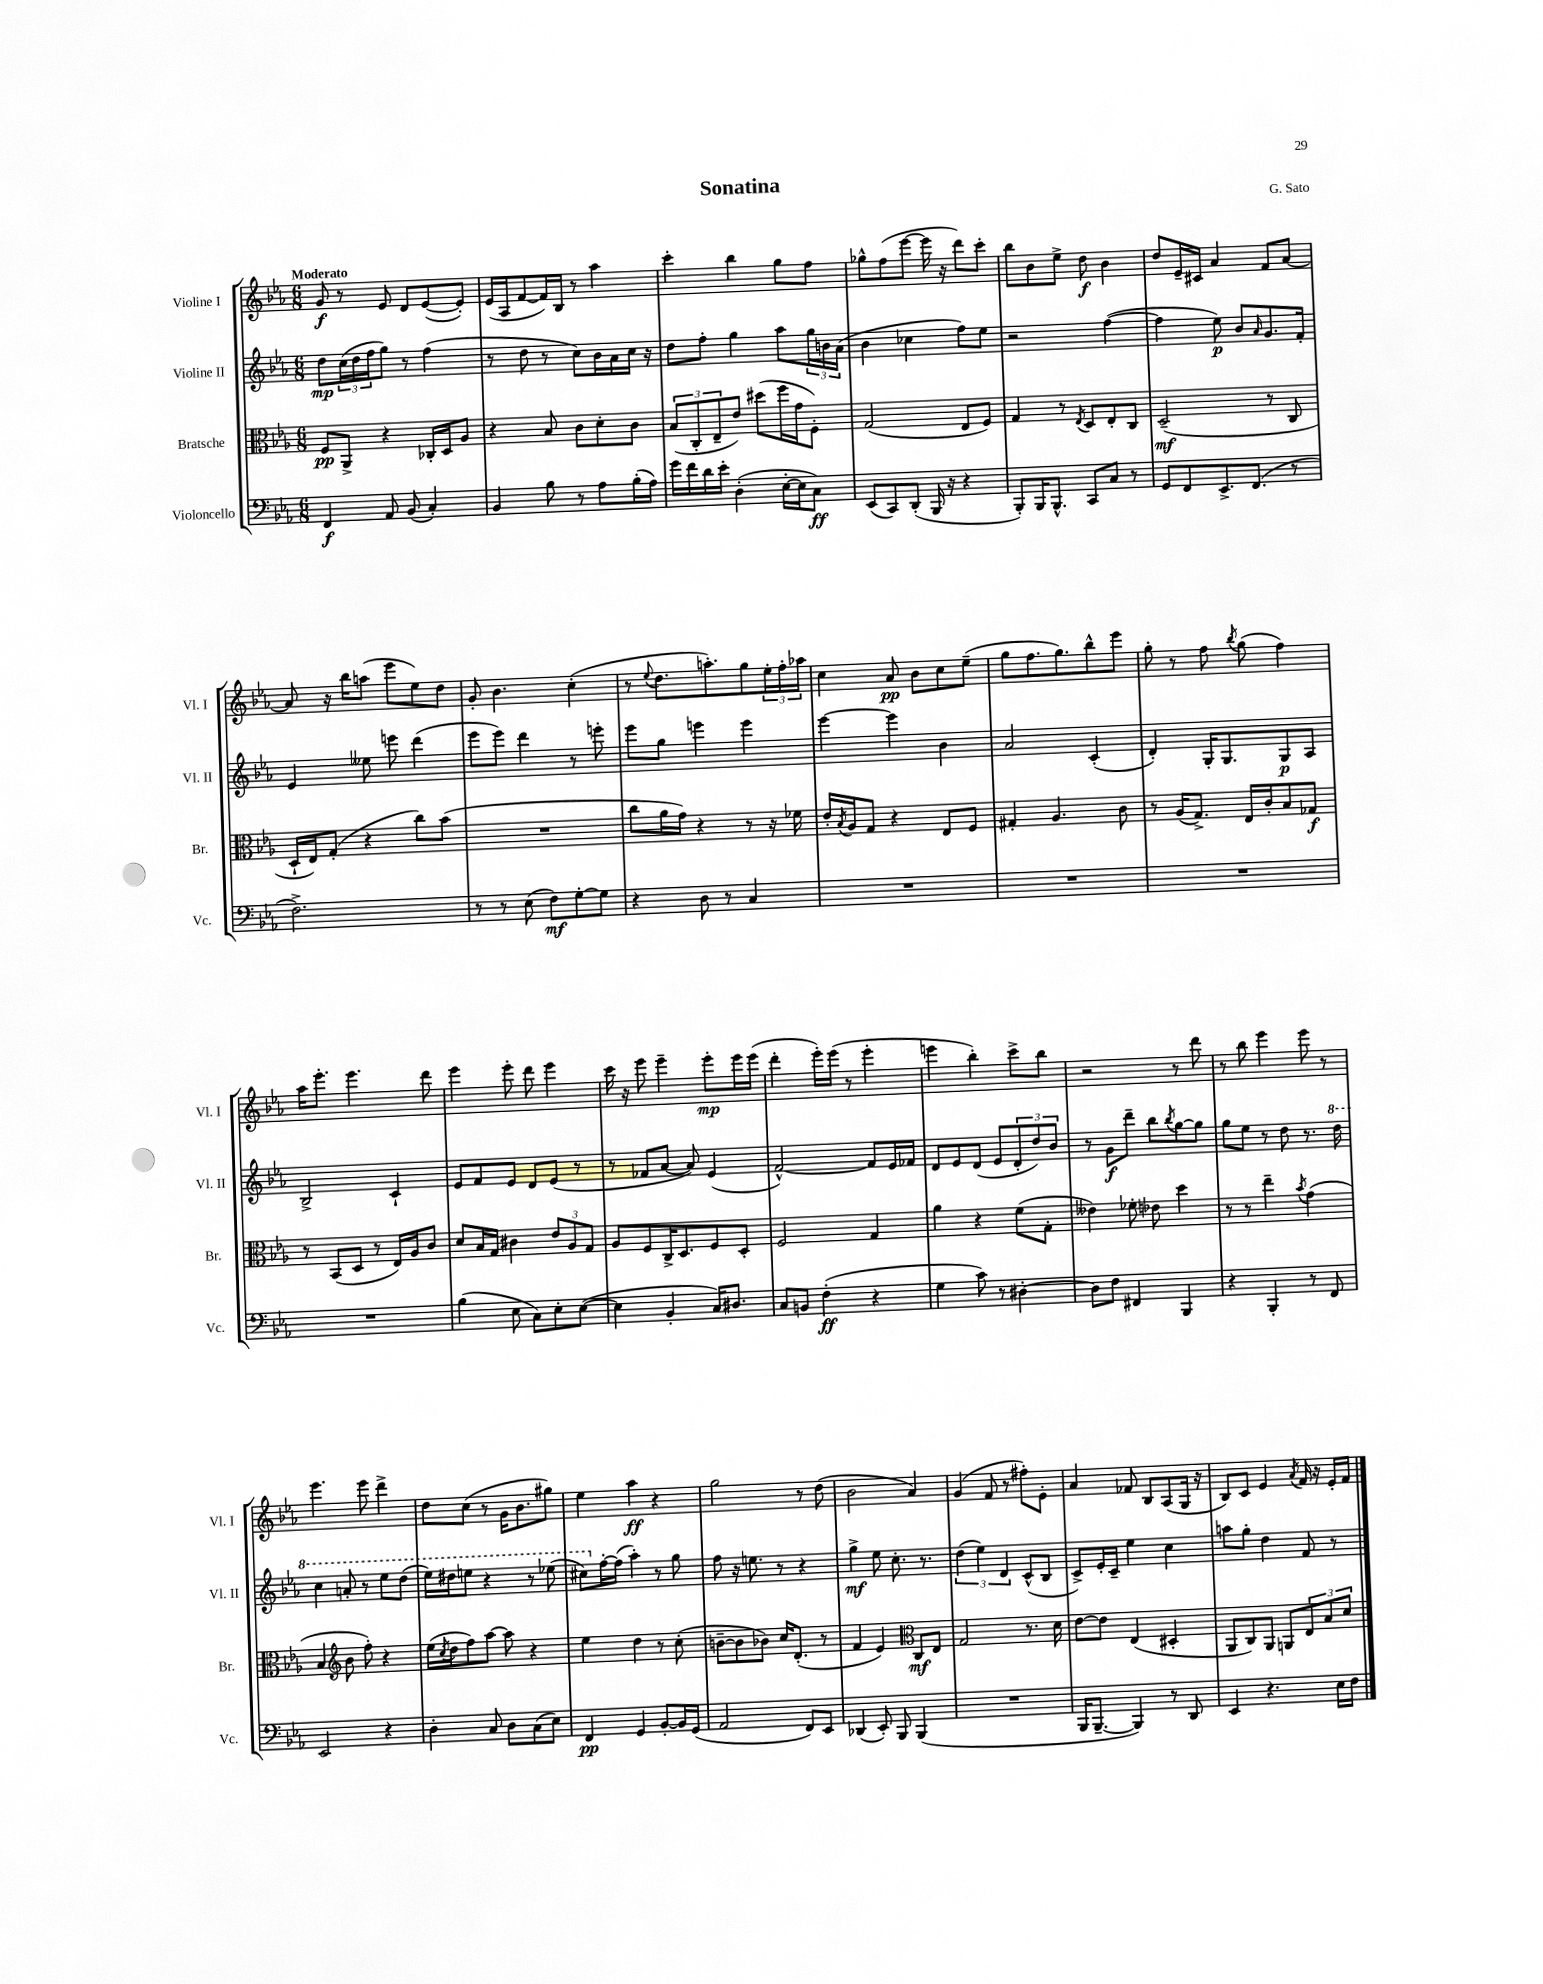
\header { title = "Sonatina" composer = "G. Sato" }
<<
\new StaffGroup <<
\new Staff = "s0" \with { instrumentName = "Violine I" shortInstrumentName = "Vl. I" } {
    \clef treble \key ees \major \numericTimeSignature \time 6/8 \tempo "Moderato"
    g'8\f r8 ees'8 d'8 ees'8~( ees'8-.) |
    ees'16( aes16 f'8~ f'16) bes16 r8 aes''4 |
    c'''4-. bes''4 g''8 f''8 |
    ges''8-^ f''8( ees'''8~ ees'''16 r16 d'''8) c'''8-. |
    bes''8 bes'8 ees''8-> d''8\f bes'4 |
    d''8 ees'16-- cis'16 aes'4 f'8 aes'8~ |
    aes'8 r16 bes''16 a''8( ees'''8 ees''8) d''8 |
    g'8-. bes'4. c''4-.( |
    r8 \appoggiatura { ees''8 } d''8. a''8.-.) g''8 \tuplet 3/2 { ees''16-. f''16-. aes''16 } |
    c''4 aes'8\pp bes'8 c''8 ees''8--( |
    g''8 f''8. g''8.) bes''8-^ ees'''8 |
    g''8-. r8 f''8 \acciaccatura { bes''8 } g''8( f''4) |
    aes''16 ees'''8.-. ees'''4. d'''8 |
    ees'''4 ees'''8-. d'''8 ees'''4 |
    c'''16 r16 ees'''8 ees'''4-- ees'''8-.\mp ees'''16 ees'''16( |
    d'''4-. ees'''16-.) ees'''16( r8 ees'''4-. |
    e'''4 bes''4-.) c'''8-> bes''8 |
    r2 r8 d'''8 |
    r8 bes''8 ees'''4 ees'''8 r8 |
    ees'''4. ees'''8 d'''4-> |
    d''8 c''8( r8 g'16 bes'8. gis''8) |
    ees''4 aes''4\ff r4 |
    g''2 r8 d''8( |
    bes'2 aes'4) |
    g'4( f'8 r8 fis''8-.) ees'8-. |
    aes'4 fes'8 bes8 aes8( g16 r16 |
    bes8) c'8 ees'4 \acciaccatura { aes'8 } f'16 r16 ees'16-. f'16 \bar "|." |
}
\new Staff = "s1" \with { instrumentName = "Violine II" shortInstrumentName = "Vl. II" } {
    \clef treble \key ees \major \numericTimeSignature \time 6/8
    d''8\mp \tuplet 3/2 { c''16( d''16 f''16 } g''8) r8 f''4( |
    r8 d''8 r8 c''8) bes'16 aes'16 c''16 r16 |
    d''8 f''8-. g''4 aes''8 \tuplet 3/2 { g''16 b'16 aes'16( } |
    bes'4 ces''4 f''8) ees''8 |
    r2 f''4~( |
    f''4 ees''8\p) bes'8 \grace { aes'16 } g'8. f'16-. |
    ees'4 eeses''8 e'''8 d'''4( |
    ees'''8 ees'''8) d'''4 r8 e'''8-. |
    ees'''8 g''8 e'''4 e'''4 |
    ees'''4~ ees'''4 bes'4 |
    aes'2 c'4-.( |
    d'4-.) g16-. g8. g8\p aes8 |
    bes2-> c'4-! |
    ees'8 f'8 ees'8 d'8 ees'8( r8 |
    r8 fes'8 aes'8~ aes'8) ees'4( |
    f'2~-^) f'8 ees'16 fes'16 |
    d'8 ees'8 d'8( ees'8 \tuplet 3/2 { d'8-. d''8) bes'8 } |
    r8 g'8\f d'''8-- bes''8 \acciaccatura { bes''8 } g''8~ g''8 |
    g''8 ees''8 r8 d''8 r8. \ottava #1 d'''16 |
    c'''4 a''8-. r8 ees'''8 d'''8( |
    ees'''16) dis'''16 e'''8 r4 r8 ees'''8( |
    cis'''8) \ottava #0 f''16~-. f''16( aes''4-.) r8 g''8 |
    f''8 r16 e''8. r8 r4 |
    g''4->\mf ees''8 c''8.-. r8. |
    \tuplet 3/2 { d''4( ees''4) d'4 } c'8-^( bes8 |
    c'8->) ees'16-. c'16-- ees''4 c''4 |
    a''8 g''8-. d''4 f'8 r8 \bar "|." |
}
\new Staff = "s2" \with { instrumentName = "Bratsche" shortInstrumentName = "Br." } {
    \clef alto \key ees \major \numericTimeSignature \time 6/8
    f8\pp aes,8-> r4 ces16-. d16 aes8 |
    r4 bes8 c'8 d'8-. c'8 |
    \tuplet 3/2 { bes8( c8-. ees8-- } ees'8) dis''8( f''16 g'16 f8-.) |
    g2( ees8 f8) |
    g4 r8 \acciaccatura { ees8 } d8 ees8-. c8 |
    d2--\mf( r8 c8 |
    d16-! ees16) g8-.( r4 c''8) bes'8( |
    R2. |
    c''8 aes'16 g'16) r4 r8 r16 fes'16 |
    ees'16-. \acciaccatura { bes8 } aes16 g8 r4 ees8 f8 |
    gis4-. aes4. c'8 |
    r8 aes16( g8.->) ees16 c'16-. bes8 ges8\f |
    r8 bes,8( d8 r8 ees16) aes16 c'8 |
    d'8 bes16 g16 cis'4 \tuplet 3/2 { ees'8 aes8 g8 } |
    aes8 f8 c16-> d8. f8 d8-. |
    f2 g4 |
    aes'4 r4 f'8( g8-. |
    eeses'4) fes'8-. ees'8 d''4 |
    r8 r8 ees''4-- \acciaccatura { bes'8 } g'4( |
    bes4 \clef treble bes'8 f''8-.) r4 |
    ees''16( \acciaccatura { c''8 } d''16 f''8) aes''8~ aes''8 r4 |
    ees''4 d''4 r8 c''8-.( |
    b'8~-- b'8 bes'8) c''16 d'8.-.( r8 |
    f'4 ees'4) \clef alto c8\mf ees8 |
    g2 r8. d'16 |
    ees'8~ ees'8 ees4( dis4-. |
    aes,8 c8) aes,8 a,8 \tuplet 3/2 { ees8 bes8 d'8 } \bar "|." |
}
\new Staff = "s3" \with { instrumentName = "Violoncello" shortInstrumentName = "Vc." } {
    \clef bass \key ees \major \numericTimeSignature \time 6/8
    f,4\f aes,8 bes,8( c4-.) |
    bes,4 bes8 r8 aes8 bes16-.( aes16) |
    g'16 f'16 d'16 ees'16-. d4-.( ees16~-. ees16 c8\ff) |
    ees,8( c,8) d,8-.( bes,,16 r16 r4 |
    bes,,8-.) bes,,16 bes,,8.-^ c,8 c8 r8 |
    g,8 f,8 ees,8.-> f,8.( r8 |
    f2.->) |
    r8 r8 ees8( f8\mf) g8~-. g8 |
    r4 d8 r8 c4 |
    R2. |
    R2. |
    R2. |
    R2. |
    bes4( ees8 c8) ees8-. ees8~( |
    ees4 bes,4-. c16) dis8. |
    c8 b,8 f4-.\ff( r4 |
    g4 c'8) r8 dis4~-. |
    dis8 f8 fis,4 bes,,4 |
    r4 bes,,4-. r8 f,8 |
    ees,2 r4 |
    d4-. c8 d8 c8( ees8) |
    f,4\pp g,4 bes,8~-. bes,16 g,16( |
    aes,2 f,8) ees,8 |
    des,4( ees,8-.) bes,,8 bes,,4( |
    R2. |
    bes,,16 bes,,8.~-- bes,,4) r8 d,8 |
    ees,4 r4. ees16 f16 \bar "|." |
}
>>
>>
\layout { \context { \Score \remove "Bar_number_engraver" } }
